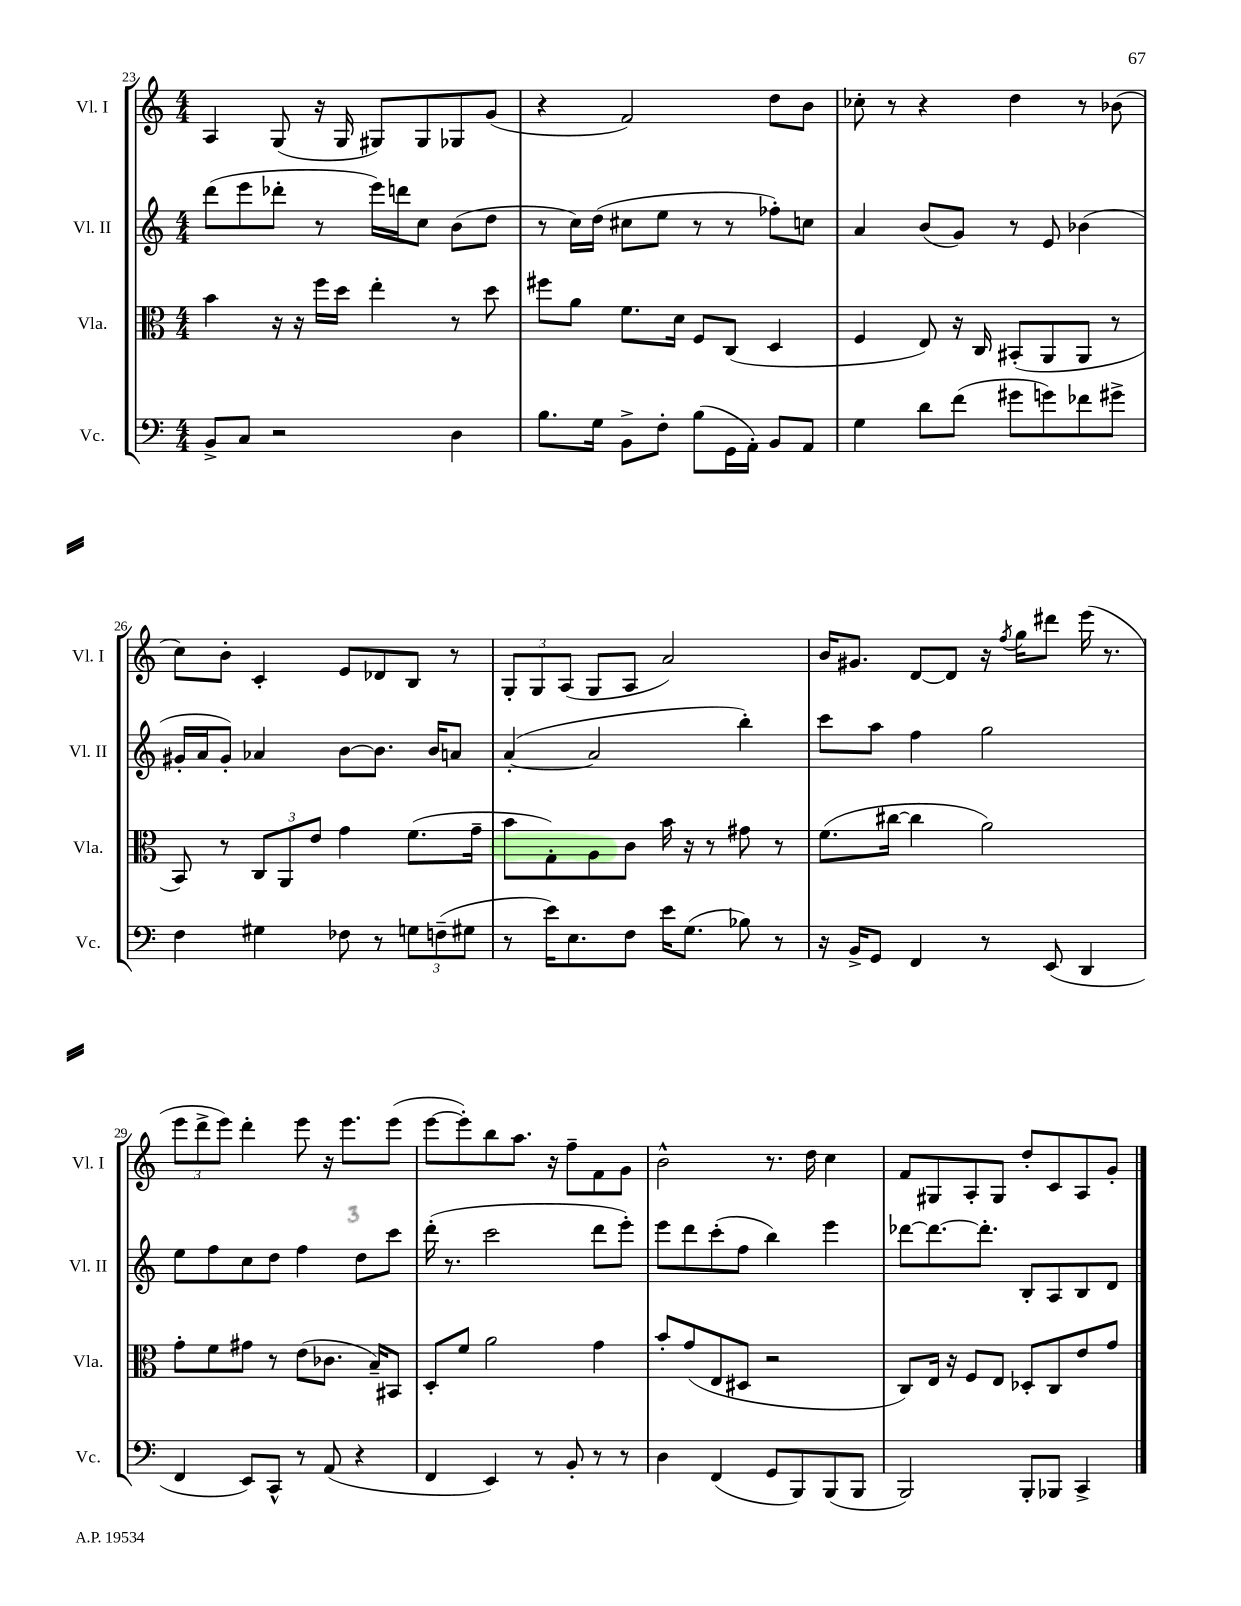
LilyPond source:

<<
\new StaffGroup <<
\new Staff = "s0" \with { instrumentName = "Vl. I" shortInstrumentName = "Vl. I" } {
    \clef treble \key c \major \numericTimeSignature \time 4/4
    a4 g8( r16 g16 gis8) gis8 ges8 g'8( |
    r4 f'2) d''8 b'8 |
    ces''8-. r8 r4 d''4 r8 bes'8( |
    c''8) b'8-. c'4-. e'8 des'8 b8 r8 |
    \tuplet 3/2 { g8-. g8 a8( } g8 a8 a'2) |
    b'16 gis'8. d'8~ d'8 r16 \acciaccatura { f''8 } g''16 dis'''8 e'''16( r8. |
    \tuplet 3/2 { e'''8 d'''8-> e'''8) } d'''4-. e'''8 r16 e'''8. e'''8( |
    e'''8~ e'''8-.) b''8 a''8. r16 f''8-- f'8 g'8 |
    b'2-^ r8. d''16 c''4 |
    f'8 gis8 a8-. gis8 d''8-. c'8 a8 g'8-. \bar "|." |
}
\new Staff = "s1" \with { instrumentName = "Vl. II" shortInstrumentName = "Vl. II" } {
    \clef treble \key c \major \numericTimeSignature \time 4/4
    d'''8( e'''8 des'''8-. r8 e'''16) d'''16 c''8 b'8( d''8 |
    r8 c''16) d''16( cis''8 e''8 r8 r8 fes''8-.) c''8 |
    a'4 b'8( g'8) r8 e'8 bes'4( |
    gis'16-. a'16 gis'8-.) aes'4 b'8~ b'8. b'16 a'8 |
    a'4~-.( a'2 b''4-.) |
    c'''8 a''8 f''4 g''2 |
    e''8 f''8 c''8 d''8 f''4 d''8 c'''8 |
    d'''16-.( r8. c'''2 d'''8 e'''8-.) |
    e'''8 d'''8 c'''8-.( f''8 b''4) e'''4 |
    des'''8~ des'''8.~ des'''8.-. b8-. a8 b8 d'8 \bar "|." |
}
\new Staff = "s2" \with { instrumentName = "Vla." shortInstrumentName = "Vla." } {
    \clef alto \key c \major \numericTimeSignature \time 4/4
    b'4 r16 r16 f''16 d''16 e''4-. r8 d''8 |
    fis''8 a'8 f'8. d'16 f8 c8( d4 |
    f4 e8) r16 c16 bis,8-.( a,8 a,8 r8 |
    b,8) r8 \tuplet 3/2 { c8 a,8 e'8 } g'4 f'8.( g'16-- |
    b'8 g8-.) a8 c'8 b'16 r16 r8 gis'8 r8 |
    f'8.( cis''16~ cis''4 a'2) |
    g'8-. f'8 gis'8 r8 e'8( ces'8. b16--) bis,8 |
    d8-. f'8 a'2 g'4 |
    b'8-. g'8( e8 dis8 r2 |
    c8) e16 r16 f8 e8 des8-. c8 e'8 g'8 \bar "|." |
}
\new Staff = "s3" \with { instrumentName = "Vc." shortInstrumentName = "Vc." } {
    \clef bass \key c \major \numericTimeSignature \time 4/4
    b,8-> c8 r2 d4 |
    b8. g16 b,8-> f8-. b8( g,16 a,16-.) b,8 a,8 |
    g4 d'8 f'8( gis'8 g'8) fes'8 gis'8-> |
    f4 gis4 fes8 r8 \tuplet 3/2 { g8 f8--( gis8 } |
    r8 e'16) e8. f8 e'16 g8.( bes8) r8 |
    r16 b,16-> g,8 f,4 r8 e,8( d,4 |
    f,4 e,8) c,8-^ r8 a,8( r4 |
    f,4 e,4) r8 b,8-. r8 r8 |
    d4 f,4( g,8 b,,8) b,,8( b,,8 |
    b,,2) b,,8-. bes,,8 c,4-> \bar "|." |
}
>>
>>
\layout { \context { \Score currentBarNumber = #23 } }
